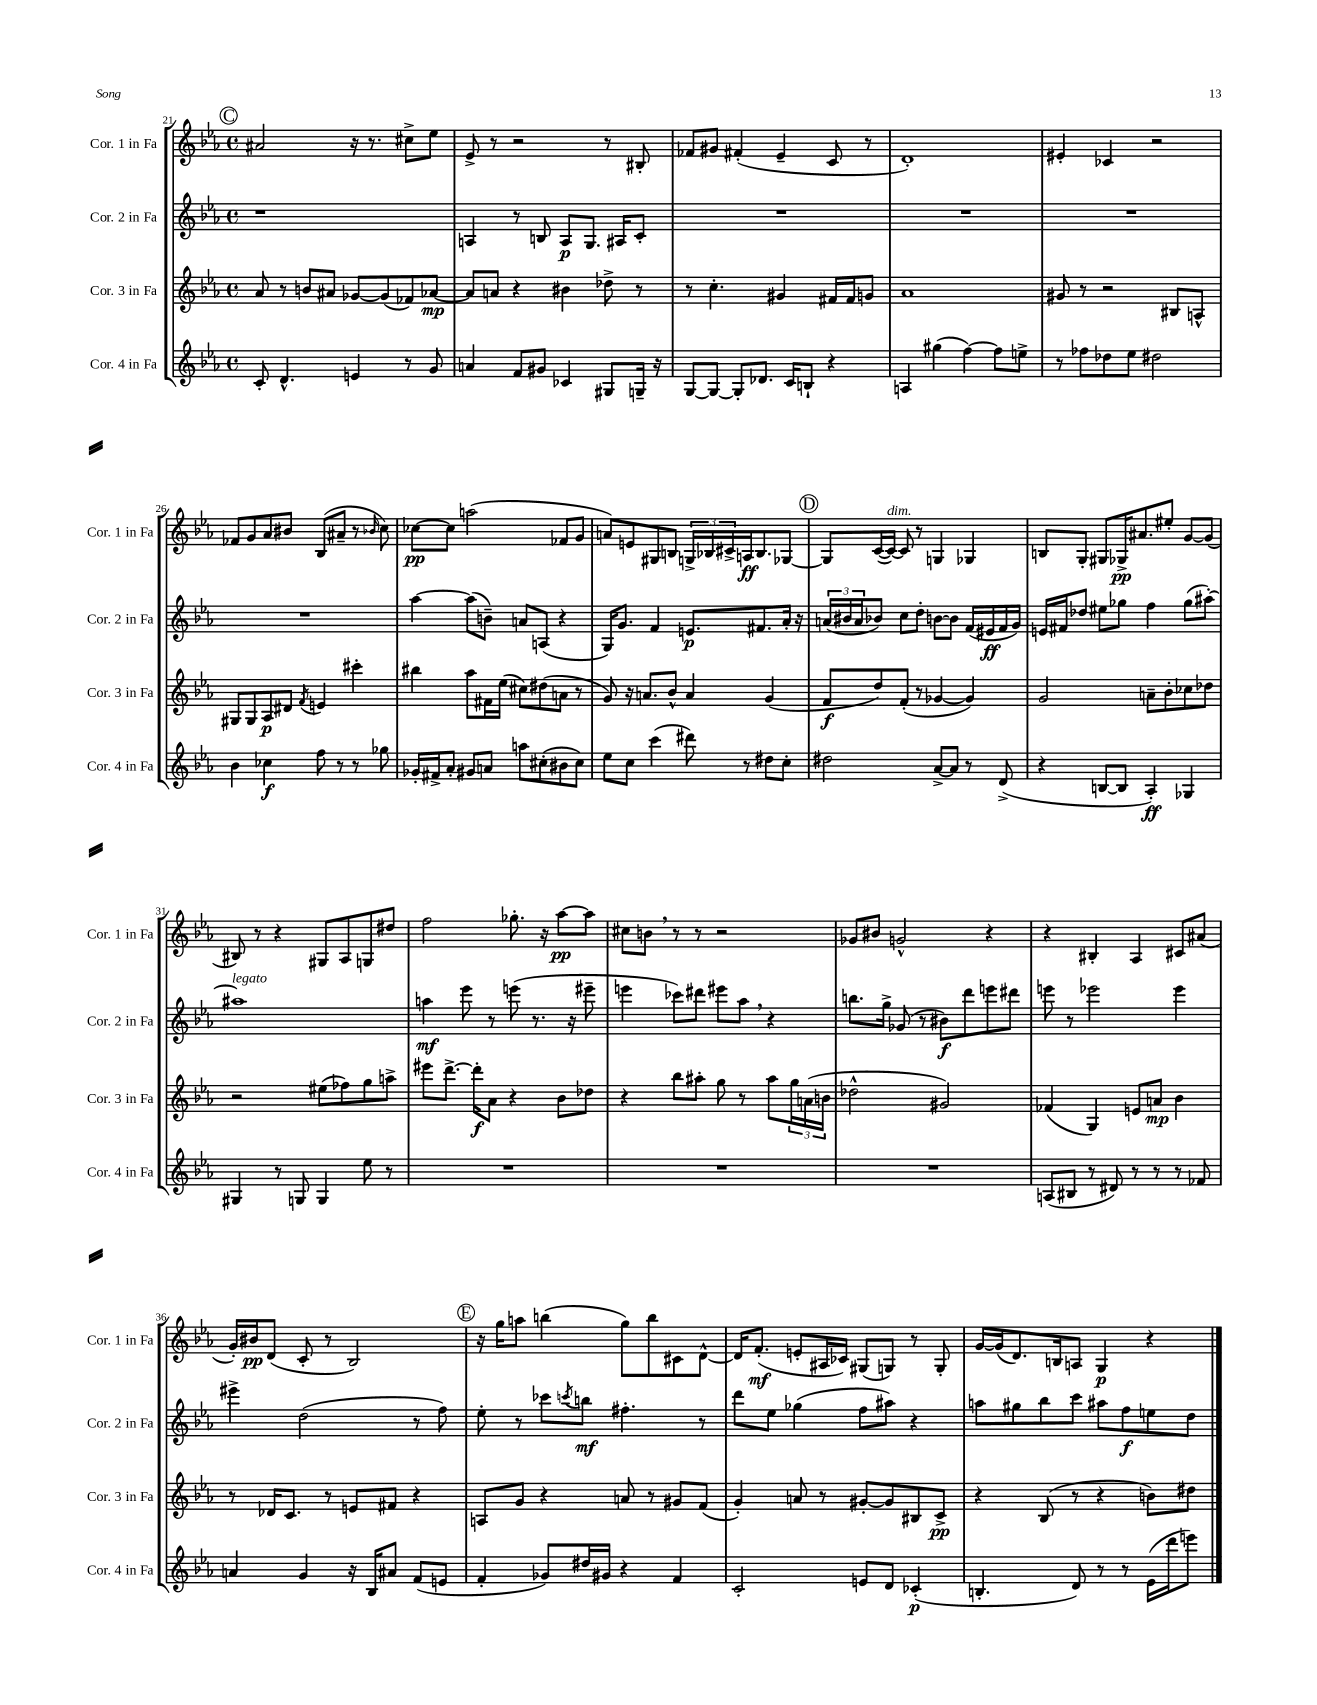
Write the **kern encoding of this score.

**kern	**dynam	**kern	**dynam	**kern	**dynam	**kern	**dynam
*part4	*part4	*part3	*part3	*part2	*part2	*part1	*part1
*staff4	*staff4	*staff3	*staff3	*staff2	*staff2	*staff1	*staff1
*I"Cor. 4 in Fa	*	*I"Cor. 3 in Fa	*	*I"Cor. 2 in Fa	*	*I"Cor. 1 in Fa	*
*I'Cor. 4 in Fa	*	*I'Cor. 3 in Fa	*	*I'Cor. 2 in Fa	*	*I'Cor. 1 in Fa	*
*clefG2	*	*clefG2	*	*clefG2	*	*clefG2	*
*k[b-e-a-]	*	*k[b-e-a-]	*	*k[b-e-a-]	*	*k[b-e-a-]	*
*M4/4	*	*M4/4	*	*M4/4	*	*M4/4	*
*met(c)	*	*met(c)	*	*met(c)	*	*met(c)	*
!!LO:REH:place=s1:t=C
=21	=21	=21	=21	=21	=21	=21	=21
8c'/	.	8a-/	.	1r	.	2a#X/	.
4.d^^/	.	8r	.	.	.	.	.
.	.	8bn/L	.	.	.	.	.
.	.	8a#X/J	.	.	.	.	.
4en/	.	[8g-X/L	.	.	.	16r	.
.	.	.	.	.	.	8.r	.
.	.	(8g-/]	.	.	.	.	.
8r	.	8f-X/)	.	.	.	8cc#X^\L	.
8g/	.	[8a-X/J	mp	.	.	8ee-\J	.
=22	=22	=22	=22	=22	=22	=22	=22
4an/	.	8a-/L]	.	4An/	.	8e-^/	.
.	.	8an/J	.	.	.	8r	.
8f/L	.	4r	.	8r	.	2r	.
8g#X/J	.	.	.	8Bn/	.	.	.
4c-X/	.	4b#X\	.	8A/L	p	.	.
.	.	.	.	8.G/J	.	.	.
8G#X/L	.	8dd-X^\	.	.	.	8r	.
.	.	.	.	16A#X/KL	.	.	.
16Gn~/Jk	.	8r	.	8c'/J	.	8B#X'/	.
16r	.	.	.	.	.	.	.
=23	=23	=23	=23	=23	=23	=23	=23
[8G/L	.	8r	.	1r	.	8f-X/L	.
8G/J_	.	4.cc'\	.	.	.	8g#X/J	.
8G'/L]	.	.	.	.	.	(4f#X'/	.
8.d-X/J	.	.	.	.	.	.	.
.	.	4g#X/	.	.	.	4e-~/	.
16c/KL	.	.	.	.	.	.	.
8Bn`/J	.	.	.	.	.	.	.
4r	.	16f#X/LL	.	.	.	8c/	.
.	.	16f#/J	.	.	.	.	.
.	.	8gn/J	.	.	.	8r	.
=24	=24	=24	=24	=24	=24	=24	=24
4An/	.	1a-	.	1r	.	1d')	.
(4gg#X\	.	.	.	.	.	.	.
[4ff\)	.	.	.	.	.	.	.
8ff\L]	.	.	.	.	.	.	.
8een^\J	.	.	.	.	.	.	.
=25	=25	=25	=25	=25	=25	=25	=25
8r	.	8g#X/	.	1r	.	4e#X'/	.
8ff-X\L	.	8r	.	.	.	.	.
8dd-X\	.	2r	.	.	.	4c-X/	.
8ee-\J	.	.	.	.	.	.	.
2dd#X\	.	.	.	.	.	2r	.
.	.	8B#X/L	.	.	.	.	.
.	.	8An^^/J	.	.	.	.	.
!!LO:LB:g=z
=26	=26	=26	=26	=26	=26	=26	=26
4b-\	.	8G#X/L	.	1r	.	8f-X/L	.
.	.	8G#/	.	.	.	8g/	.
4cc-X\	f	8A-/	p	.	.	8a-/	.
.	.	8d#X/J	.	.	.	8b#X/J	.
.	.	8qf/	.	.	.	.	.
8ff\	.	4en/	.	.	.	(8B-/L	.
8r	.	.	.	.	.	8a#X~/J	.
8r	.	4ccc#X'\	.	.	.	8r	.
.	.	.	.	.	.	16qqb-X/	.
8gg-X\	.	.	.	.	.	8cc\)	.
=27	=27	=27	=27	=27	=27	=27	=27
16g-X'/LL	.	4bb#X\	.	[4aa-\	.	[8cc-X\L	pp
16f#X^/J	.	.	.	.	.	.	.
8a-'/J	.	.	.	.	.	8cc-\J]	.
8g#X/L	.	8aa-\L	.	(8aa-\L]	.	(2aan\	.
8an/J	.	16f#X\L	.	8bn~\J)	.	.	.
.	.	(16ee-\JJ	.	.	.	.	.
8aan\L	.	8cc#X\L)	.	8an/L	.	.	.
(8cc#X'\	.	(8dd#X\	.	(8An/J	.	.	.
8b#X\	.	8an\J	.	4r	.	8f-X/L	.
8cc#\J)	.	8r	.	.	.	8g/J	.
=28	=28	=28	=28	=28	=28	=28	=28
8ee-\L	.	8g/)	.	16G/KL)	.	8an/L)	.
.	.	.	.	8.g/J	.	.	.
8cc\J	.	16r	.	.	.	8en/	.
.	.	8.an/L	.	.	.	.	.
(4ccc\	.	.	.	4f/	.	8G#X/	.
.	.	8b-^^/J	.	.	.	8Bn/J	.
8ddd#X\)	.	4a/	.	8.en/L	p	24Gn^/LL	.
.	.	.	.	.	.	24B-X/	.
.	.	.	.	.	.	24c#X^/	.
8r	.	.	.	.	.	16An/J	ff
.	.	.	.	8.f#X/	.	8.B-/	.
8dd#X\L	.	(4g/	.	.	.	.	.
8cc'\J	.	.	.	16a-'/Jk	.	[8G-X/J	.
.	.	.	.	16r	.	.	.
!!LO:REH:place=s1:t=D
=29	=29	=29	=29	=29	=29	=29	=29
2dd#X\	.	8f/L	f	(24an/LL	.	8G-/L]	.
.	.	.	.	24b#X/	.	.	.
.	.	.	.	24a/J	.	.	.
.	.	8dd/)	.	8b-X/J)	.	([16c/L	.
!	!	!	!	!	!	!LO:TX:a:i:t=dim.	!
.	.	.	.	.	.	16c/JJ_)	.
.	.	(8f'/J	.	8cc\L	.	8c/]	.
.	.	8r	.	8dd'\J	.	8r	.
[8a-^/L	.	[4g-X/	.	[8bn\L	.	4Gn/	.
8a-/J]	.	.	.	8b\J]	.	.	.
8r	.	4g-/])	.	(16f/LL	.	4G-X/	.
.	.	.	.	16e#X/	ff	.	.
(8d^/	.	.	.	16f/	.	.	.
.	.	.	.	16g/JJ)	.	.	.
=30	=30	=30	=30	=30	=30	=30	=30
4r	.	2g/	.	16en/LL	.	8Bn/L	.
.	.	.	.	16f#X/J	.	.	.
.	.	.	.	8dd-X/J	.	8G'/J	.
[8Bn/L	.	.	.	8ee#X\L	.	8G#X/L	.
8B/J]	.	.	.	8gg-X\J	.	16G-X^/K	pp
.	.	.	.	.	.	8.a#X/	.
4A-'/)	ff	8an~\L	.	4ff\	.	.	.
.	.	8b-'\	.	.	.	8ee#X'/J	.
4G-X/	.	8cc-X\	.	(8gg-\L	.	[8g/L	.
.	.	8dd-X\J	.	[8aa#X'\J)	.	(8g/J]	.
!!LO:LB:g=z
=31	=31	=31	=31	=31	=31	=31	=31
!	!	!	!	!LO:TX:a:i:t=legato	!	!	!
4G#X/	.	2r	.	1aa#X]	.	8B#X/)	.
.	.	.	.	.	.	8r	.
8r	.	.	.	.	.	4r	.
8Gn/	.	.	.	.	.	.	.
4G/	.	(8ee#X\L	.	.	.	8G#X/L	.
.	.	8ff-X\)	.	.	.	8A-/	.
8ee-\	.	8gg\	.	.	.	8Gn/	.
8r	.	8aan^\J	.	.	.	8dd#X/J	.
=32	=32	=32	=32	=32	=32	=32	=32
1r	.	8eee#X\L	.	4aan\	mf	2ff\	.
.	.	[8.ddd^\J	.	.	.	.	.
.	.	.	.	8eee-\	.	.	.
.	.	16ddd'\KL]	f	.	.	.	.
.	.	8a-\J	.	8r	.	.	.
.	.	4r	.	(8eeen\	.	8.gg-X'\	.
.	.	.	.	8.r	.	.	.
.	.	.	.	.	.	16r	.
.	.	8b-\L	.	.	.	[8aa-\L	pp
.	.	.	.	16r	.	.	.
.	.	8dd-X\J	.	8eee#X~\	.	8aa-\J]	.
=33	=33	=33	=33	=33	=33	=33	=33
1r	.	4r	.	4eeen\	.	8cc#X\L	.
.	.	.	.	.	.	8bn,\J	.
.	.	8bb-\L	.	8ccc-X\L)	.	8r	.
.	.	8aa#X'\J	.	8ddd#X\J	.	8r	.
.	.	8gg\	.	8eee#X\L	.	2r	.
.	.	8r	.	8aa-,\J	.	.	.
.	.	8aa#\L	.	4r	.	.	.
.	.	24gg\L	.	.	.	.	.
.	.	(24an\	.	.	.	.	.
.	.	24bn\JJ	.	.	.	.	.
=34	=34	=34	=34	=34	=34	=34	=34
1r	.	2dd-X^^\	.	8.bbn\L	.	8g-X/L	.
.	.	.	.	.	.	8b#X/J	.
.	.	.	.	16gg^\Jk	.	.	.
.	.	.	.	(8g-X/	.	2gn^^/	.
.	.	.	.	8r	.	.	.
.	.	2g#X/)	.	8b#X\L)	f	.	.
.	.	.	.	8ddd\	.	.	.
.	.	.	.	8eeen\	.	4r	.
.	.	.	.	8ddd#X\J	.	.	.
=35	=35	=35	=35	=35	=35	=35	=35
(8An/L	.	(4f-X/	.	8eeen\	.	4r	.
8B#X/J	.	.	.	8r	.	.	.
8r	.	4G/)	.	2eee-X\	.	4B#X'/	.
8d#X/)	.	.	.	.	.	.	.
8r	.	8en/L	.	.	.	4A-/	.
8r	.	8an/J	mp	.	.	.	.
8r	.	4b-\	.	4eee-\	.	8c#X/L	.
8f-X/	.	.	.	.	.	(8a#X/J	.
!!LO:LB:g=z
=36	=36	=36	=36	=36	=36	=36	=36
4an/	.	8r	.	4eee#X^\	.	16g'/LL)	.
.	.	.	.	.	.	16b#X/J	pp
.	.	16d-X/KL	.	.	.	(8d/J	.
.	.	8.c/J	.	.	.	.	.
4g/	.	.	.	(2dd\	.	8c'/	.
.	.	8r	.	.	.	8r	.
16r	.	8en/L	.	.	.	2B-/)	.
16B-/KL	.	.	.	.	.	.	.
8a#X/J	.	8f#X/J	.	.	.	.	.
(8f/L	.	4r	.	8r	.	.	.
8en/J	.	.	.	8ff\)	.	.	.
!!LO:REH:place=s1:t=E
=37	=37	=37	=37	=37	=37	=37	=37
4f'/	.	8An/L	.	8ee-'\	.	16r	.
.	.	.	.	.	.	16gg\KL	.
.	.	8g/J	.	8r	.	8aan\J	.
8g-X/L)	.	4r	.	8ccc-X\L	.	(4bbn\	.
.	.	.	.	8qcccn/	.	.	.
16dd#X/L	.	.	.	8bbn\J	mf	.	.
16g#X/JJ	.	.	.	.	.	.	.
4r	.	8an/	.	4.ff#X'\	.	8gg\L)	.
.	.	8r	.	.	.	8bb\	.
4f/	.	8g#X/L	.	.	.	8c#X\	.
.	.	(8f/J	.	8r	.	[8d^^\J	.
=38	=38	=38	=38	=38	=38	=38	=38
2c'/	.	4g'/)	.	8ddd\L	.	16d/KL]	.
.	.	.	.	.	.	(8.f'/J	mf
.	.	.	.	8ee-\J	.	.	.
.	.	8an/	.	(4gg-X\	.	8en'/L	.
.	.	8r	.	.	.	16A#X/L	.
.	.	.	.	.	.	16c-X/JJ)	.
8en/L	.	[8g#X'/L	.	8ff\L	.	(8G#X/L	.
8d/J	.	8g#/]	.	8aa#X\J)	.	8Gn/J)	.
(4c-X'/	p	8B#X/	.	4r	.	8r	.
.	.	8c^/J	pp	.	.	8G'/	.
=39	=39	=39	=39	=39	=39	=39	=39
4.Bn'/	.	4r	.	8aan\L	.	[16g/LL	.
.	.	.	.	.	.	(16g/J]	.
.	.	.	.	8gg#X\	.	8.d/)	.
.	.	(8B-/	.	8bb-\	.	.	.
.	.	.	.	.	.	16Bn/k	.
8d/)	.	8r	.	8ccc\J	.	8An/J	.
8r	.	4r	.	8aa#X\L	.	4G/	p
8r	.	.	.	8ff\	f	.	.
(16e-\LL	.	8bn\L)	.	8een\	.	4r	.
16ddd\J	.	.	.	.	.	.	.
8eeen\J)	.	8dd#X\J	.	8dd\J	.	.	.
==	==	==	==	==	==	==	==
*-	*-	*-	*-	*-	*-	*-	*-
